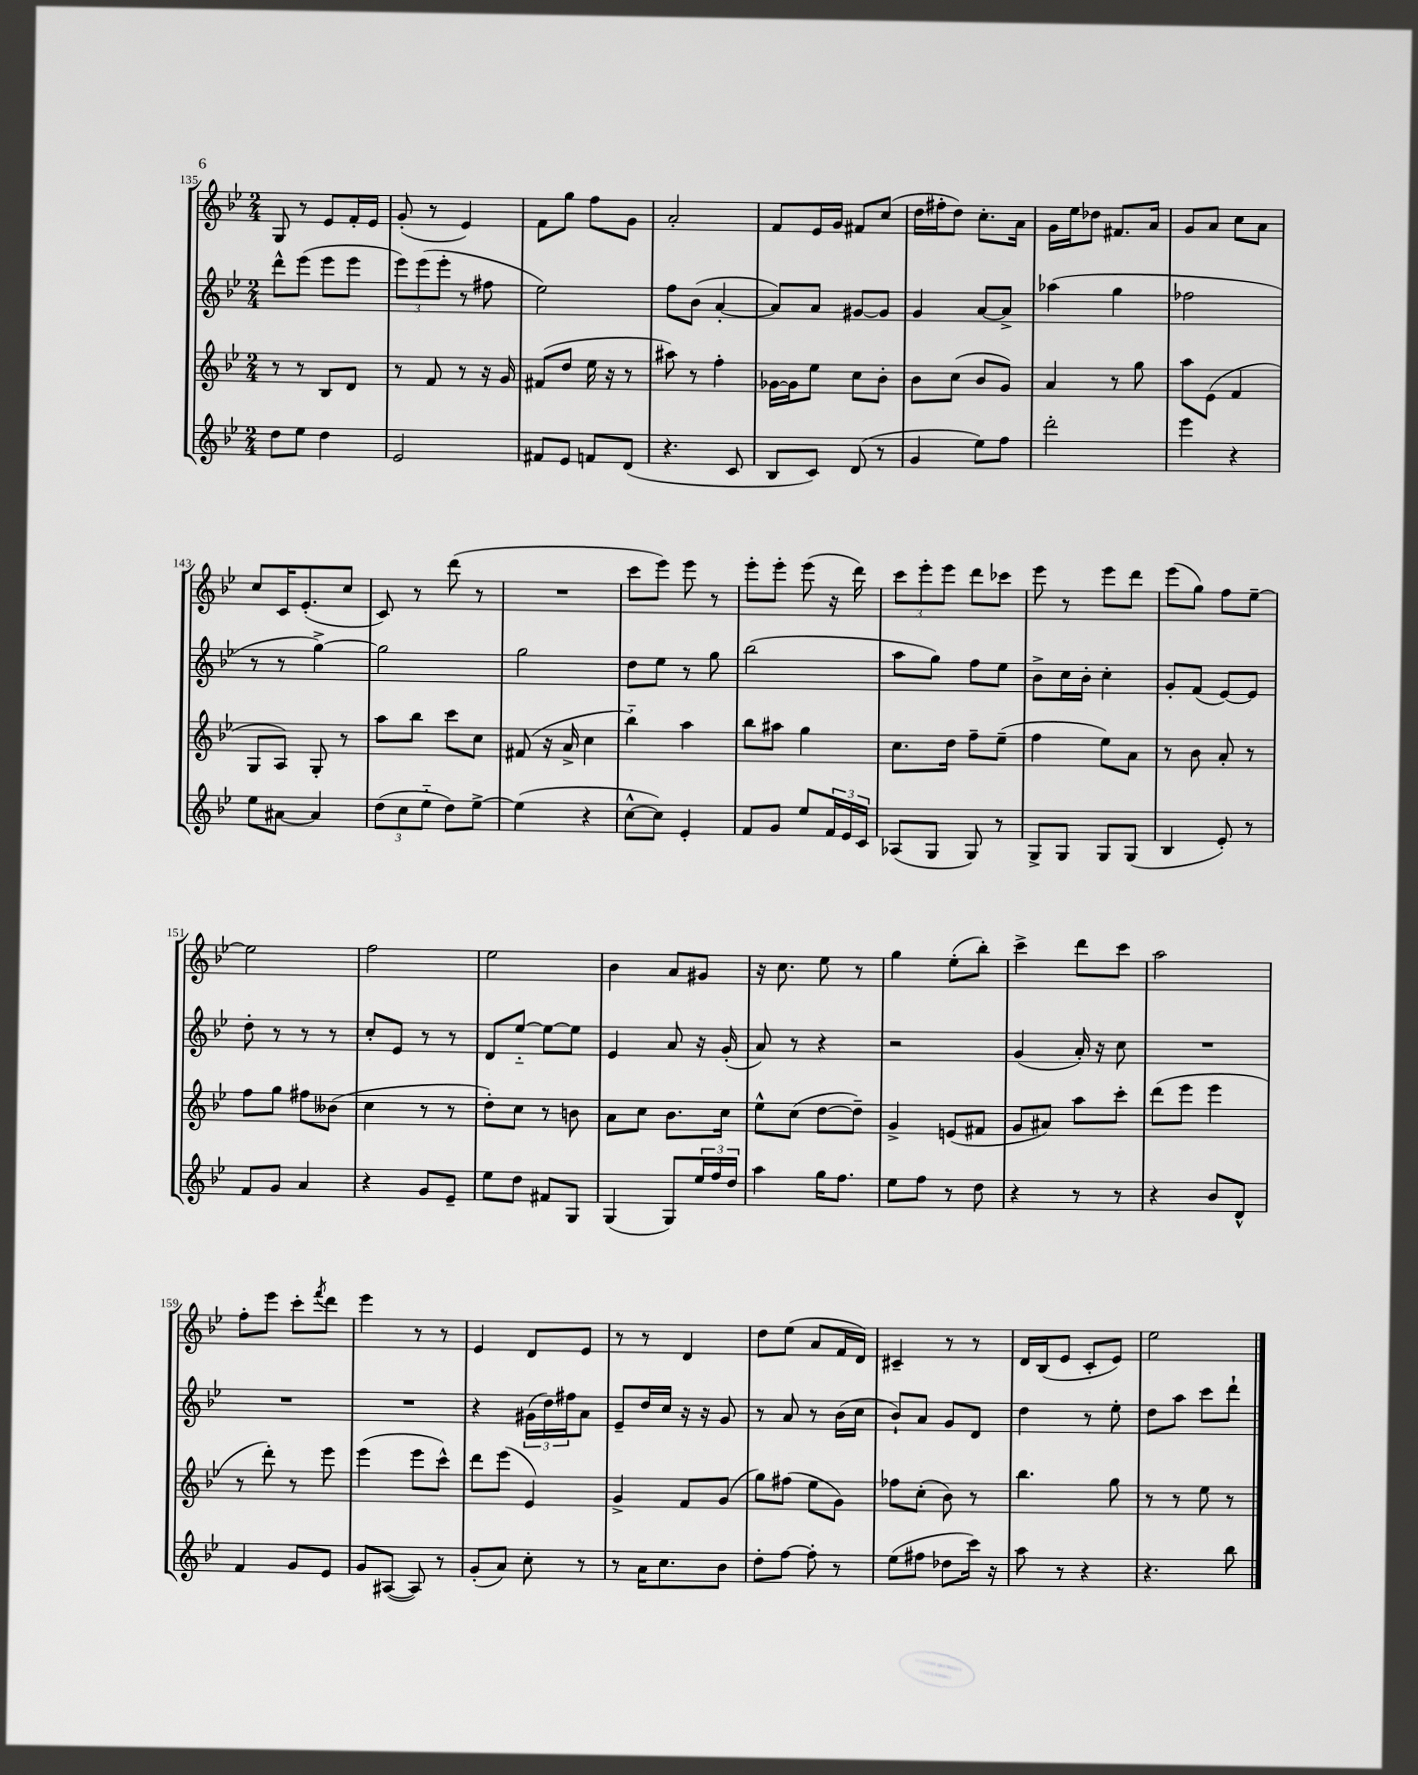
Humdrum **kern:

**kern	**kern	**kern	**kern
*part4	*part3	*part2	*part1
*staff4	*staff3	*staff2	*staff1
*clefG2	*clefG2	*clefG2	*clefG2
*k[b-e-]	*k[b-e-]	*k[b-e-]	*k[b-e-]
*M2/4	*M2/4	*M2/4	*M2/4
=135	=135	=135	=135
8dd\L	8r	8ddd^^\L	8G/
8ee-\J	8r	(8eee-\J	8r
4dd\	8B-/L	8eee-\L	8e-/L
.	8d/J	8eee-\J	16f'/L
.	.	.	16e-/JJ
=136	=136	=136	=136
2e-/	8r	12eee-\L)	(8g'/
.	.	(12eee-\	.
.	8f/	.	8r
.	.	12eee-'\J	.
.	8r	8r	4e-/)
.	16r	8ff#X\	.
.	16g/	.	.
=137	=137	=137	=137
8f#X/L	(8f#X/L	2ee-\)	8f\L
8e-/J	8dd/J	.	8gg\J
8fn/L	16ee-\	.	8ff\L
.	16r	.	.
(8d/J	8r	.	8g\J
=138	=138	=138	=138
4.r	8aa#X\)	8ff\L	2a'/
.	8r	(8b-\J	.
.	4ff'\	[4a'/	.
8c/	.	.	.
=139	=139	=139	=139
8B-/L	[16g-X\LL	8a/L])	8f/L
.	16g-\J]	.	.
8c/J)	8ee-\J	8a/J	16e-/L
.	.	.	16g/JJ
(8d/	8cc\L	[8g#X/L	8f#X/L
8r	8b-'\J	8g#/J]	(8cc/J
=140	=140	=140	=140
4g/	8b-\L	4g/	16dd\LL
.	.	.	16ff#X'\J
.	(8cc\J	.	8dd\J)
8ee-\L)	8b-/L	[8a/L	8.cc'\L
8ff\J	8g/J)	8a^/J]	.
.	.	.	16a\Jk
=141	=141	=141	=141
2ddd'\	4a/	(4aa-X\	16g\LL
.	.	.	16ee-\J
.	.	.	8dd-X\J
.	8r	4gg\	8.f#X/L
.	8gg\	.	.
.	.	.	16a/Jk
=142	=142	=142	=142
4eee-\	8aa\L	2ff-X\	8g/L
.	(8e-\J	.	8a/J
4r	4f/	.	8cc\L
.	.	.	8a\J
!!LO:LB:g=z
=143	=143	=143	=143
8ee-\L	8G/L	8r	8cc/L
[8a#X\J	8A/J)	8r	16c/K
.	.	.	(8.e-'/
4a#/]	8G'/	[4gg^\)	.
.	8r	.	8cc/J
=144	=144	=144	=144
(12dd\L	8aa\L	2gg\]	8c/)
12cc\	.	.	.
.	8bb-\J	.	8r
12ee-\J	.	.	.
8dd\L)	8ccc\L	.	(8ddd\
[8ee-^\J	8cc\J	.	8r
=145	=145	=145	=145
(4ee-\]	(8f#X/	2gg\	2r
.	16r	.	.
.	16a^/	.	.
4r	4cc\	.	.
=146	=146	=146	=146
[8cc^^\L	4bb-\)	8dd\L	8ccc\L
8cc\J])	.	8ee-\J	8eee-\J)
4e-'/	4aa\	8r	8eee-\
.	.	8gg\	8r
=147	=147	=147	=147
8f/L	8bb-\L	(2bb-\	8eee-'\L
8g/J	8aa#X\J	.	8eee-'\J
8ee-/L	4gg\	.	(8eee-\
24f/L	.	.	16r
24e-/	.	.	.
.	.	.	16ddd\)
24c/JJ	.	.	.
=148	=148	=148	=148
(8A-X/L	8.cc\L	8aa\L	12ccc\L
.	.	.	12eee-'\
8G/J	.	8gg\J)	.
.	.	.	12eee-\J
.	16dd\Jk	.	.
8G/)	8ff~\L	8ff\L	8ddd\L
8r	(8ee-~\J	8ee-\J	8ccc-X\J
=149	=149	=149	=149
8G^/L	4ff\	8b-^\L	8eee-\
8G/J	.	16cc\L	8r
.	.	16b-'\JJ	.
8G/L	8ee-\L)	4cc'\	8eee-\L
(8G/J	8a\J	.	8ddd\J
=150	=150	=150	=150
4B-/	8r	8g'/L	(8eee-\L
.	8b-\	(8f/J	8gg\J)
8e-'/)	8a'/	[8e-/L)	8ff\L
8r	8r	8e-/J]	[8ee-~\J
!!LO:LB:g=z
=151	=151	=151	=151
8f/L	8ff\L	8dd'\	2ee-\]
8g/J	8gg\J	8r	.
4a/	8ff#X\L	8r	.
.	(8b--X\J	8r	.
=152	=152	=152	=152
4r	4cc\	8cc'/L	2ff\
.	.	8e-/J	.
8g/L	8r	8r	.
8e-~/J	8r	8r	.
=153	=153	=153	=153
8ee-\L	8dd'\L)	8d/L	2ee-\
8dd\J	8cc\J	[8ee-/J	.
8f#X/L	8r	8ee-\L_	.
8G/J	8bn\	8ee-\J]	.
=154	=154	=154	=154
(4G/	8a\L	4e-/	4b-\
.	8cc\J	.	.
8G/L)	8.b-\L	8a/	8a/L
24ee-/L	.	16r	8g#X/J
24ff/	.	.	.
.	16cc\Jk	(16g'/	.
24dd/JJ	.	.	.
=155	=155	=155	=155
4aa\	8ee-^^\L	8a/)	16r
.	.	.	8.cc\
.	(8cc\J	8r	.
16gg\KL	[8dd\L	4r	8ee-\
8.ff\J	.	.	.
.	8dd~\J])	.	8r
=156	=156	=156	=156
8ee-\L	4g^/	2r	4gg\
8ff\J	.	.	.
8r	(8en/L	.	(8ee-'\L
8dd\	8f#X/J	.	8bb-'\J)
=157	=157	=157	=157
4r	8g/L	(4g/	4ccc^\
.	8a#X/J)	.	.
8r	8aa\L	16a'/)	8ddd\L
.	.	16r	.
8r	8ccc'\J	8cc\	8ccc\J
=158	=158	=158	=158
4r	(8ddd\L	2r	2aa\
.	8eee-\J	.	.
8b-/L	4eee-\	.	.
8d^^/J	.	.	.
!!LO:LB:g=z
=159	=159	=159	=159
4f/	8r	2r	8ff'\L
.	8ddd'\)	.	8eee-\J
8g/L	8r	.	8ccc'\L
.	.	.	8qfff/
8e-/J	8eee-\	.	8ddd\J
=160	=160	=160	=160
8g/L	(4eee-\	2r	4eee-\
([8A#X/J	.	.	.
8A#/])	8eee-\L	.	8r
8r	8ccc^^\J)	.	8r
=161	=161	=161	=161
(8g'/L	8ddd\L	4r	4e-/
8a/J)	(8eee-\J	.	.
8cc'\	4e-/)	(24g#X\LL	8d/L
.	.	24dd\)	.
.	.	24ff#X\J	.
8r	.	8a\J	8e-/J
=162	=162	=162	=162
8r	4g^/	8e-~/L	8r
16a\KL	.	16dd/L	8r
8.cc\	.	16cc/JJ	.
.	8f/L	16r	4d/
.	.	16r	.
8b-\J	(8g/J	8g/	.
=163	=163	=163	=163
8dd'\L	8gg\L)	8r	8dd\L
[8ff\J	(8ff#X\J	8a/	(8ee-\J
8ff'\]	8ee-\L	8r	8a/L
8r	8g\J)	(16b-\LL	16f/L
.	.	16cc\JJ	16d/JJ)
=164	=164	=164	=164
(8ee-\L	8ff-X\L	8b-`/L)	4c#X~/
8ff#X\J	(8cc'\J	8a/J	.
8dd-X\L	8b-\)	8g/L	8r
16ccc\Jk)	8r	8d/J	8r
16r	.	.	.
=165	=165	=165	=165
8aa\	4.bb-\	4dd\	16d/LL
.	.	.	(16B-/J
8r	.	.	8e-/J
4r	.	8r	8c'/L
.	8gg\	8ee-'\	8e-/J)
=166	=166	=166	=166
4.r	8r	8dd\L	2ee-\
.	8r	8aa\J	.
.	8ee-\	8ccc\L	.
8bb-\	8r	8ddd`\J	.
==	==	==	==
*-	*-	*-	*-
